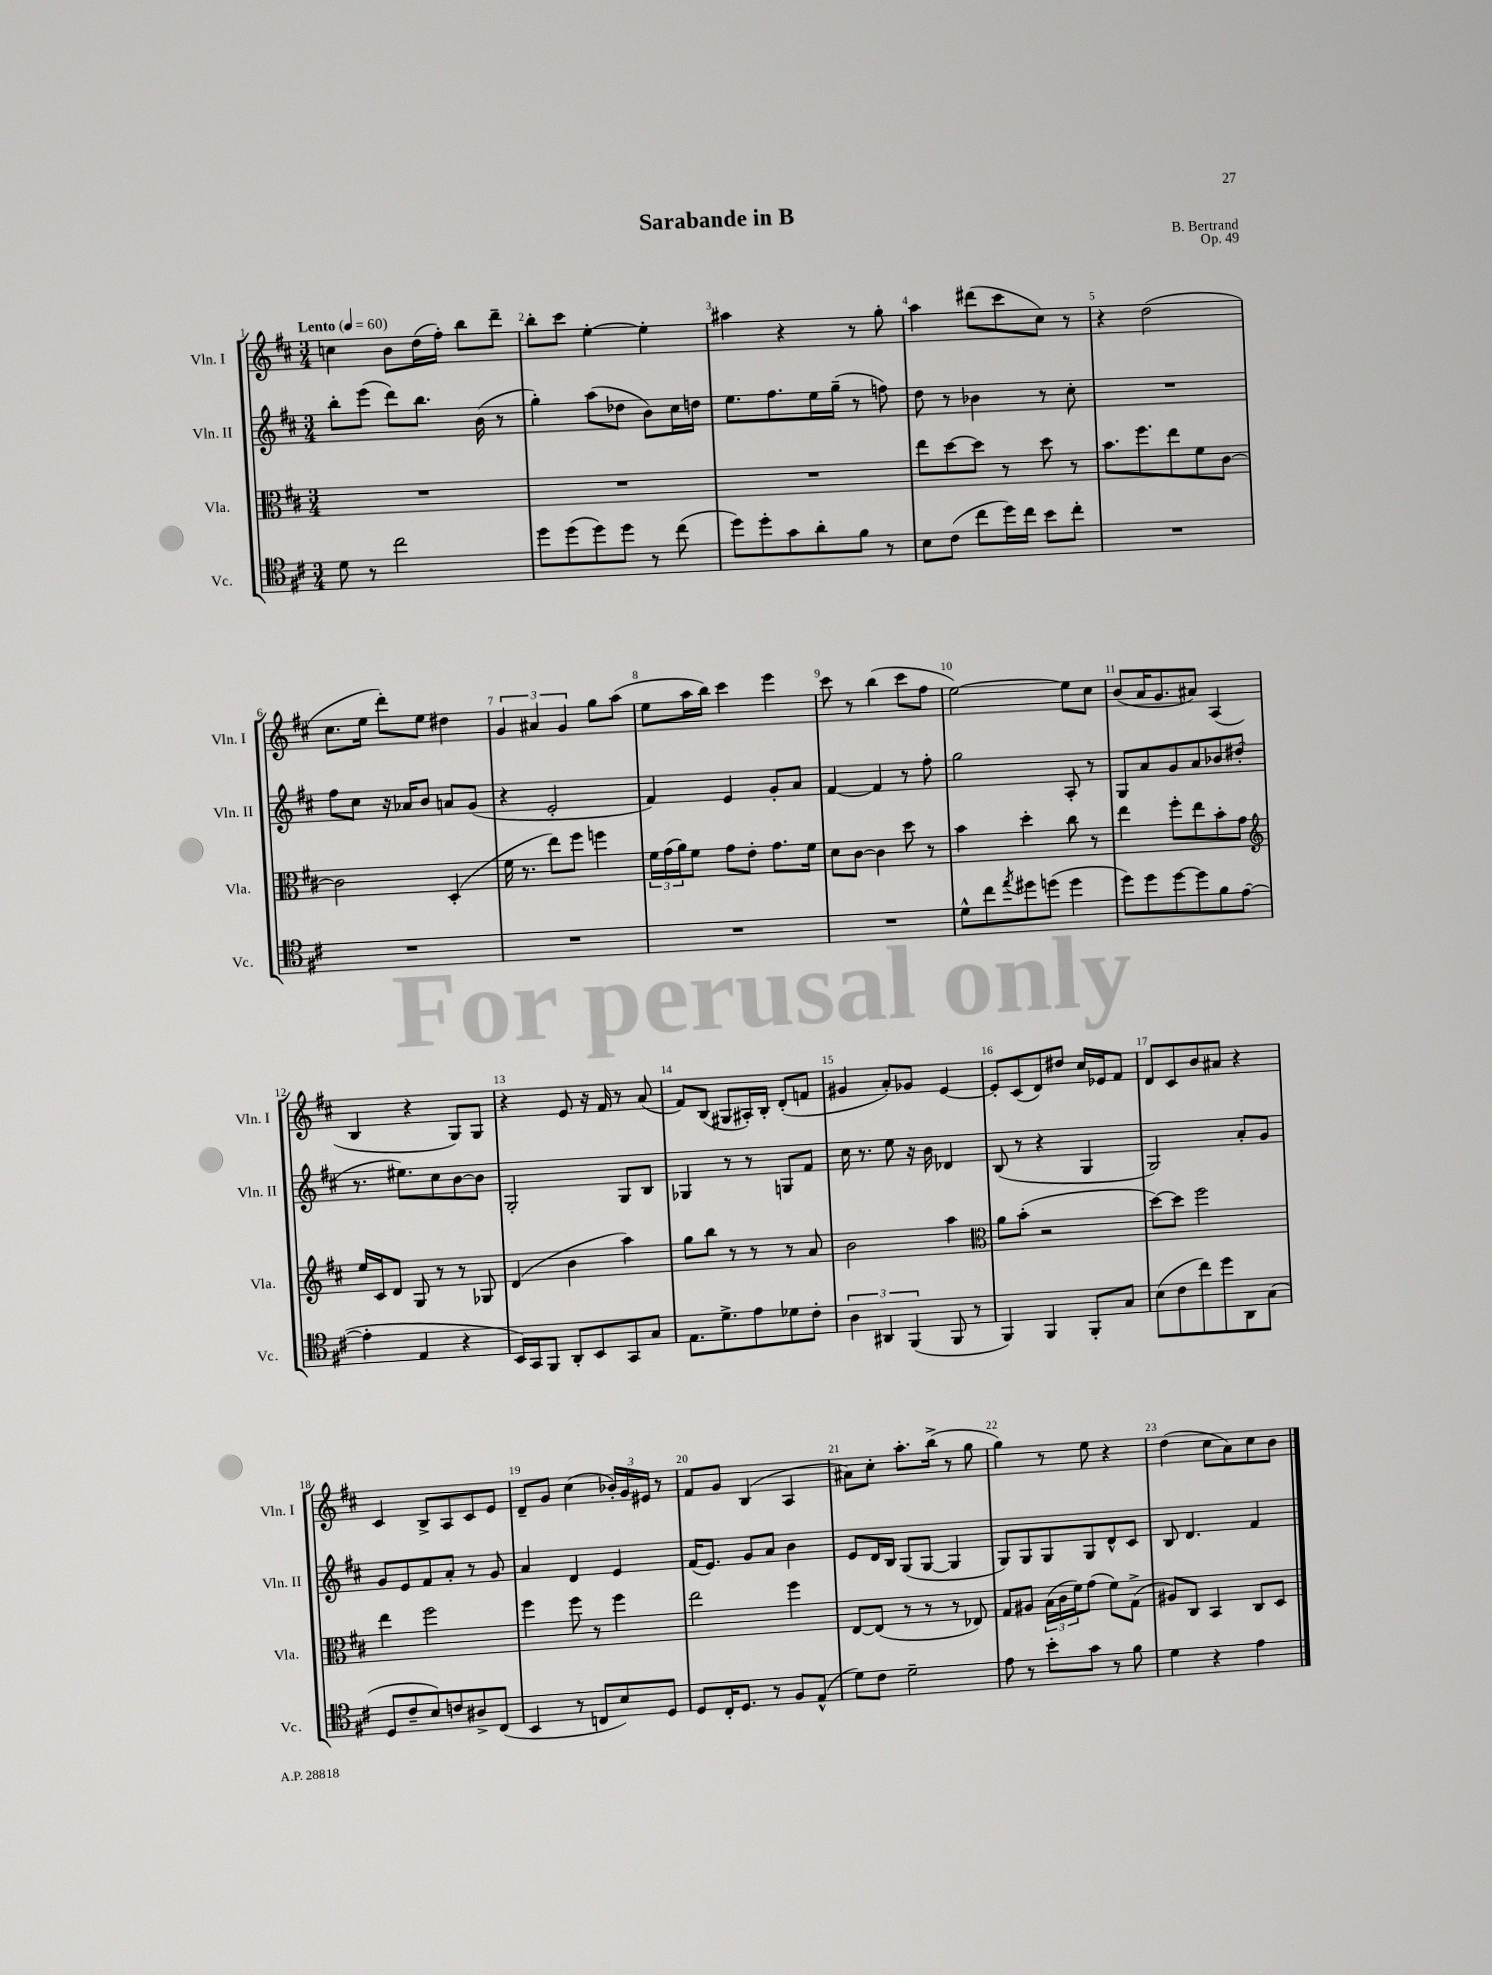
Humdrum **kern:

**kern	**kern	**kern	**kern
*staff4	*staff3	*staff2	*staff1
*clefC4	*clefC3	*clefG2	*clefG2
*k[f#c#]	*k[f#c#]	*k[f#c#]	*k[f#c#]
*M3/4	*M3/4	*M3/4	*M3/4
*MM60	*MM60	*MM60	*MM60
8d\	2.r	8bb'\L	4cc\
8r	.	(8eee\J	.
2cc#\	.	8ddd\L)	8b\L
.	.	8.bb\J	(16dd\L
.	.	.	16ff#'\JJ)
.	.	.	8bb\L
.	.	(16b\	.
.	.	8r	8ddd~\J
=	=	=	=
8dd\L	2.r	4gg'\)	8bb'\L
(8dd\	.	.	8ccc#\J
8dd\)	.	(8aa\L	[4ee'\
8dd\J	.	8dd-\J	.
8r	.	8b\L)	4ee'\]
(8cc#\	.	16cc#\L	.
.	.	16dd\JJ	.
=	=	=	=
8dd\L)	2.r	8.ee\L	4aa#\
8dd'\	.	.	.
.	.	8.ff#\	.
8g\	.	.	4r
8a'\	.	16ee\L	.
.	.	(16gg~\JJ	.
8f#\J	.	8r	8r
8r	.	8ff\)	8gg'\
=	=	=	=
8B\L	8ee\L	8dd\	4aa\
(8c#\J	[8dd\	8r	.
8cc#\L	8dd\]J	4b-\	(8ddd#\L
16dd\L)	8r	.	8ccc#\
16cc#\JJ	.	.	.
8b\L	8dd\	8r	8cc#\J)
8cc#'\J	8r	8cc#'\	8r
=	=	=	=
2.r	8.b\L	2.r	4r
.	8.ff#\	.	.
.	.	.	(2dd\
.	8ee\	.	.
.	8f#\	.	.
.	[8c#\J	.	.
=	=	=	=
2.r	2c#\]	8ff#\L	8.cc#\L
.	.	8cc#\J	.
.	.	.	16ee\Jk
.	.	16r	8ddd'\L)
.	.	16a-/LK	.
.	.	8b/J	8ee\J
.	(4D'/	8a/L	4dd#\
.	.	(8g/J	.
=	=	=	=
2.r	16f#\	4r	6g/
.	8.r	.	.
.	.	.	6a#/
.	8ee\L)	2e'/	.
.	.	.	6g/
.	8ff#\J	.	.
.	4ff\	.	8gg\L
.	.	.	(8aa\J
=	=	=	=
2.r	24f#\LL	4f#/)	8ee\L
.	(24g\	.	.
.	24a\J)	.	.
.	8f#\J	.	16aa\L
.	.	.	16bb\JJ)
.	8g\L	4e/	4ccc#\
.	8e'\J	.	.
.	8.g\L	8g'/L	4eee\
.	.	8a/J	.
.	16f#\Jk	.	.
=	=	=	=
2.r	8d\L	[4f#/	8ccc#\
.	[8c#\J	.	8r
.	4c#\]	4f#/]	(4bb\
.	8dd\	8r	8ccc#\L
.	8r	8ff#'\	8ff#\J
=	=	=	=
8d^^\L	4b\	2gg\	[2ee\)
8cc#\	.	.	.
8qee/	.	.	.
8dd#\	4dd'\	.	.
(8dd\J	.	.	.
4dd\	8cc#\	8A'/	8ee\]L
.	8r	8r	8cc#\J
=	=	=	=
8dd\L)	4ee\	8G/L	(8b/L
8dd\	.	8a/	16a/K
.	.	.	8.g/
[8dd\	8ff#'\L	8g/	.
8dd\]	8ee\	8a/	8a#/J)
8f#\	8b'\	8b-/	(4A/
([8e\J	8g\J	(8dd#'/J	.
=	=	=	=
*	*clefG2	*	*
4e'\]	16ee/LL	8.r	4B/
.	16c#/J	.	.
.	8d/J	.	.
.	.	8.ee#\L)	.
4E/	8G/	.	4r
.	8r	8cc#\	.
4r	8r	[8b\	8G/L)
.	8G-/	8b\]J	8G/J
=	=	=	=
16BB/LL)	(4d/	2G'/	4r
16GG/J	.	.	.
8FF#/J	.	.	.
8AA'/L	4b\	.	8e/
8BB/	.	.	16r
.	.	.	16f#/
8GG/	4aa\)	8G/L	8r
8G/J	.	8B/J	(8a/
=	=	=	=
8.E\L	8gg\L	4G-/	8f#/L)
.	8bb\J	.	(8B/J
8.d^\	.	.	.
.	8r	8r	8G#/L
8e\	8r	8r	16A#'/L)
.	.	.	16B'/JJ
8d-\	8r	8G/L	(8d'/L
8c#'\J	8a/	8f#/J	8f/J
=	=	=	=
6A\	2b\	16cc#\	4g#/
.	.	8.r	.
6AA#/	.	.	.
.	.	8ee\	8a'/L)
(6FF#/	.	.	.
.	.	16r	8g-/J
.	.	16b\	.
8FF#/	4aa\	4d-/	[4e/
8r	.	.	.
=	=	=	=
*	*clefC3	*	*
4FF#/)	8a\L	(8B/	8e'/]L
.	(8b'\J	8r	(8c#/
4FF#/	2r	4r	8d/)
.	.	.	8dd#/J
8FF#'/L	.	4G/	16cc#/LL
.	.	.	16e-/J
8G/J	.	.	8f#/J
=	=	=	=
(8B\L	[8dd\L)	2G/)	8d/L
8c#\	8dd\]J	.	8c#/
8cc#\)	2ff#\	.	8b/
8dd\	.	.	8a#/J
8AA\	.	8a'/L	4r
(8G\J	.	8g/J	.
=	=	=	=
8D/L	4ee\	8g/L	4c#/
8c#~/	.	8e/	.
8B/)	2ff#\	8f#/	8B^/L
8c/	.	8a'/J	8A/
8A#^/	.	8r	8c#/
(8C#/J	.	8g/	8e/J
=	=	=	=
4BB/	4ff#\	4a/	8d~/L
.	.	.	8g/J
8r	8ff#\	4d/	(4cc#\
8C/L	8r	.	.
8B/)	4ff#\	4e/	24b-'/LL)
.	.	.	24g/
.	.	.	24e#/JJ
8D/J	.	.	8r
=	=	=	=
8D/L	2ee\	(16f#/LK	8f#/L
.	.	8.e/J)	.
16C#'/K	.	.	8g/J
8.D/J	.	.	.
.	.	8g/L	(4B/
8r	.	8a/J	.
8F#/L	4ff#\	4b\	4A/
(8E^^/J	.	.	.
=	=	=	=
8d\L)	[8E/L	8e/L	8a#\L)
8c#\J	(8E/]J	16d/L	8cc#'\J
.	.	16B/JJ	.
2d~\	8r	(8G/L	8.aa'\L
.	8r	[8G/J	.
.	.	.	(16bb^\Jk
.	8r	4G/]	8r
.	8E-/)	.	8gg\
=	=	=	=
8e\	8G/L	8G/L)	4gg\)
8r	8A#/J	8G/	.
8b'\L	(24B\LL	8G/	8r
.	24c#\	.	.
.	24f#\J)	.	.
8g\J	(8g\J	8G/	8ee\
8r	8f#\L)	8d^^/	4r
8f#\	(8G^\J	8c#/J	.
=	=	=	=
4d\	8A#/L)	8B/	(4dd\
.	8C#/J	4.d/	.
4r	4BB/	.	8cc#\L
.	.	.	8a\)
4e\	8C#/L	4f#/	8cc#\
.	8D/J	.	8b\J
==	==	==	==
*-	*-	*-	*-
